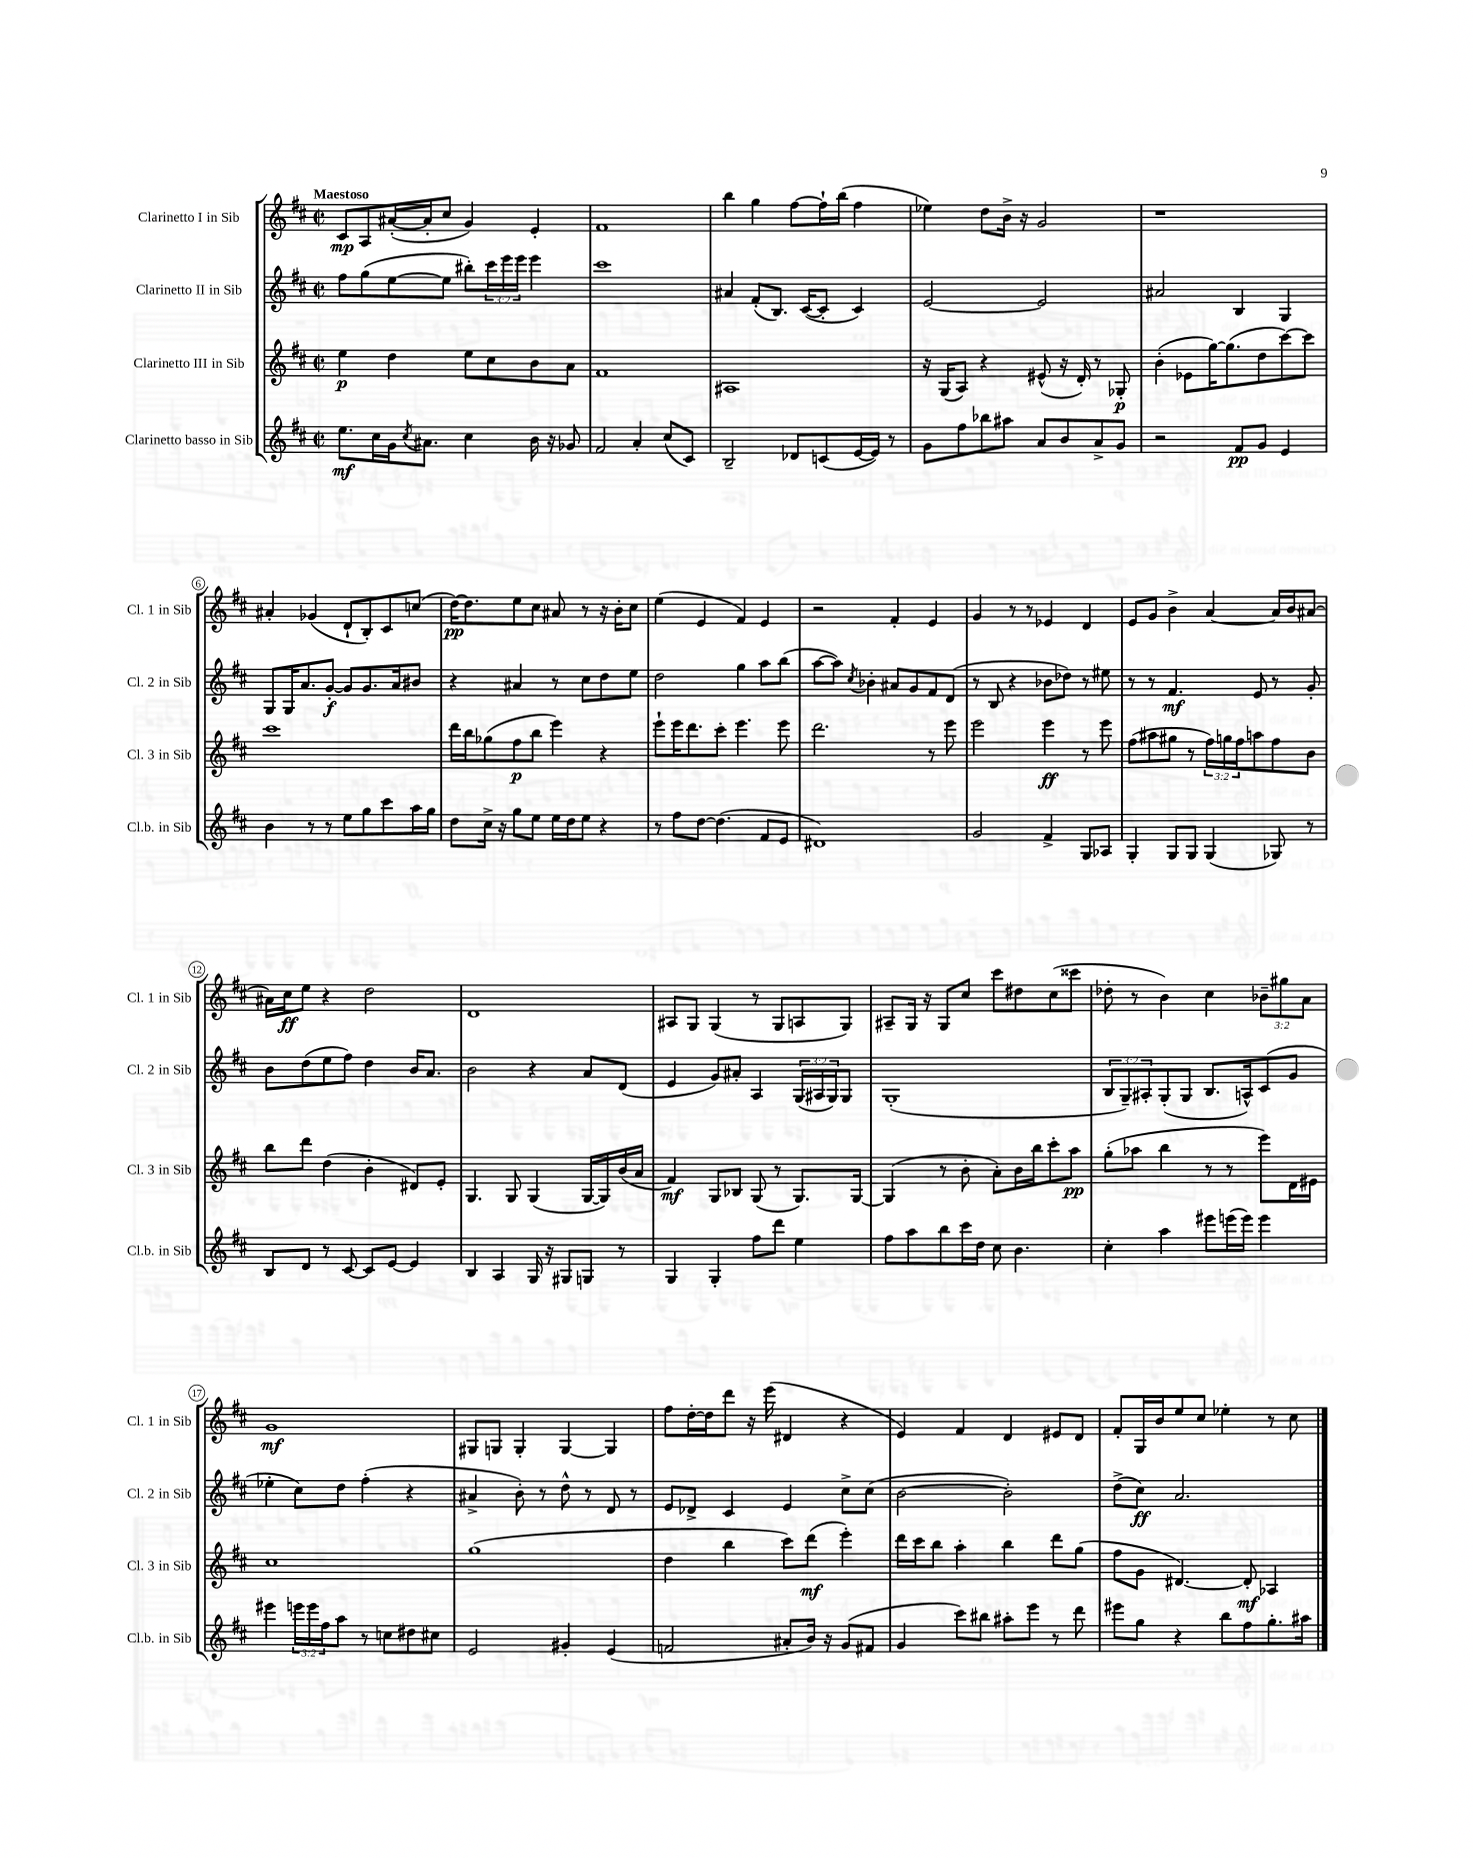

**kern	**kern	**kern	**kern
*staff4	*staff3	*staff2	*staff1
*clefG2	*clefG2	*clefG2	*clefG2
*k[f#c#]	*k[f#c#]	*k[f#c#]	*k[f#c#]
*M2/2	*M2/2	*M2/2	*M2/2
*met(c|)	*met(c|)	*met(c|)	*met(c|)
8.ee\L	4ee\	8ff#\L	8c#/L
.	.	(8gg\	8A/
16cc#\L	.	.	.
16g\J	4dd\	[8ee\	([16a#'/L
8qcc#/	.	.	.
8.a#\J	.	.	16a#'/]J
.	.	8ee\]J	8cc#/J
4cc#\	8ee\L	8bb#'\L)	4g/)
.	8cc#\	24ccc#\L	.
.	.	24eee\	.
.	.	24eee\JJ	.
16b\	8b\	4eee\	4e'/
16r	.	.	.
8g-/	8a\J	.	.
=	=	=	=
2f#/	1f#	1ccc#	1f#
4a'/	.	.	.
(8cc#/L	.	.	.
8c#/J)	.	.	.
=	=	=	=
2B~/	1A#	4a#/	4bb\
.	.	(8f#'/L	4gg\
.	.	8.B/J)	.
8d-/L	.	.	[8ff#\L
.	.	([16c#/LK	.
(8c/	.	8c#'/]J	16ff#`\]L
.	.	.	(16bb\JJ
[16e/L	.	4c#/)	4ff#\
16e/]JJ)	.	.	.
8r	.	.	.
=	=	=	=
8g\L	16r	[2e/	4ee-\)
.	(16G/LK	.	.
8ff#\	8A/J)	.	.
8bb-\	4r	.	8dd\L
8aa#\J	.	.	16b^\Jk
.	.	.	16r
8a/L	(8e#^^/	2e/]	2g/
8b/	16r	.	.
.	16d'/)	.	.
8a^/	8r	.	.
8g/J	8G-'/	.	.
=	=	=	=
2r	(4b'\	2a#/	1r
.	8e-\L	.	.
.	[16gg\K)	.	.
.	(8.gg\]	.	.
8f#/L	.	4B/	.
8g/J	8dd\	.	.
4e/	[8ccc#\)	4G/	.
.	8ccc#\]J	.	.
=	=	=	=
4b\	1ccc#	8G/L	4a#'/
.	.	16G/K	.
.	.	8.a/	.
8r	.	.	(4g-/
8r	.	[8g'/J	.
8ee\L	.	8g/]L	8d`/L
8gg\	.	8.g/	8B'/)
8ccc#\	.	.	8c#/
.	.	16a/k	.
16aa\L	.	8b#/J	(8cc/J
16gg\JJ	.	.	.
=	=	=	=
8dd\L	16ddd\LL	4r	[16dd\LK)
.	16bb\J	.	8.dd\]
16cc#^\Jk	(8gg-\	.	.
16r	.	.	.
8gg\L	8ff#\	4a#/	8ee\
8ee\J	8bb\J	.	8cc#\J
16ee\LL	4eee\)	8r	8a#/
16dd\J	.	.	.
8ee\J	.	8cc#\L	8r
4r	4r	8dd\	16r
.	.	.	16b'\LK
.	.	8ee\J	8cc#\J
=	=	=	=
8r	8eee`\L	2dd\	(4ee\
8ff#\L	16eee\K	.	.
.	8.ddd\	.	.
[8dd\J	.	.	4e/
(4.dd\]	8ccc#'\J	.	.
.	4.eee\	4gg\	4f#/)
8f#/L	.	8aa\L	4e/
8e/J	8eee\	(8bb\J	.
=	=	=	=
1d#)	2.ddd\	[8aa\L	2r
.	.	8aa\]J)	.
.	.	8qcc#/	.
.	.	4b-'\	.
.	.	8a#/L	4f#'/
.	.	8g/	.
.	8r	8f#/	4e/
.	8eee\	(8d/J	.
=	=	=	=
2g/	2eee\	8r	4g/
.	.	8B/	.
.	.	4r	8r
.	.	.	8r
4f#^/	4eee\	8b-\L	4e-/
.	.	8dd-\J)	.
8G/L	8r	8r	4d/
8A-/J	8eee\	8ee#\	.
=	=	=	=
4G'/	(8ff#\L	8r	8e/L
.	8aa#\	8r	8g/J
8G/L	8gg#\J	4.f#/	4b^\
8G/J	8r	.	.
(4G/	24ff#\LL)	.	[4a/
.	24gg\	.	.
.	24ff#\J	.	.
.	8aa\	8e/	.
8G-/)	8ff#\	8r	16a/]LL
.	.	.	16b/J
8r	8b\J	8g'/	[8a#/J
=	=	=	=
8B/L	8bb\L	8b\L	16a#\]LL
.	.	.	16cc#\J
8d/J	8ddd\J	(8dd\	8ee\J
8r	(4dd\	8ee\	4r
[8c#/	.	8ff#\J)	.
8c#/]L	4b'\	4dd\	2dd\
[8e/J	.	.	.
4e/]	8d#/L)	16b/LK	.
.	.	8.a/J	.
.	8e'/J	.	.
=	=	=	=
4B/	4.G/	2b\	1d
4A/	.	.	.
.	8G/	.	.
16G/	(4G/	4r	.
16r	.	.	.
8G#/L	.	.	.
8G/J	[16G/LL	8a/L	.
.	16G/])	.	.
8r	(16b/	(8d/J	.
.	16a/JJ	.	.
=	=	=	=
4G/	4f#/)	4e/	8A#/L
.	.	.	8G/J
4G'/	8G/L	8g/L)	(4G/
.	8B-/J	8a#'/J	.
8ff#\L	(8G/	4A/	8r
8ddd\J	8r	.	8G/L
4ee\	8.G/L)	(24G/LL	8A/
.	.	24A#/	.
.	.	24G/J)	.
.	.	8G/J	8G/J)
.	[16G/Jk	.	.
=	=	=	=
8ff#\L	(4G/]	(1G'	8A#~/L
8aa\	.	.	16G/Jk
.	.	.	16r
8bb\	8r	.	8G/L
16ccc#\L	8b'\	.	8cc#/J
16dd\JJ	.	.	.
8cc#\	8a'\L)	.	8ccc#\L
4.b\	16b\L	.	8dd#\
.	16bb\J	.	.
.	8ccc#'\	.	(8cc#\
.	8aa\J	.	8ccc##\J
=	=	=	=
4cc#'\	(8gg'\L	12B/L	8dd-'\
.	.	12G~/)	.
.	8aa-\J	.	8r
.	.	12A#'/	.
4aa\	4bb\	(8G'/	4b\)
.	.	8G/J	.
8eee#\L	8r	8.B/L	4cc#\
(16eee\L	8r	.	.
16eee\JJ)	.	16A^^/k)	.
4eee\	8eee\L)	(8c#/	12b-~\L
.	.	.	12gg#\
.	16d\L	8g/J	.
.	.	.	12a\J
.	16e#\JJ	.	.
=	=	=	=
4eee#\	1cc#	4ee-'\	1g
24eee\LL	.	8cc#\L)	.
24eee\	.	.	.
24ff#\J	.	.	.
8aa\J	.	8dd\J	.
8r	.	(4ff#'\	.
8cc\L	.	.	.
8dd#\	.	4r	.
8cc#\J	.	.	.
=	=	=	=
2e/	(1gg	4a#^/	8G#/L
.	.	.	8G/J
.	.	8b'\)	4G'/
.	.	8r	.
4g#'/	.	8dd^^\	[4G/
.	.	8r	.
(4e/	.	8d/	4G/]
.	.	8r	.
=	=	=	=
2f/	4dd\	8e/L	8ff#\L
.	.	8d-^/J	[16dd'\L
.	.	.	16dd\]J
.	4bb\	4c#/	8ddd\J
.	.	.	16r
.	.	.	(16eee\
8a#'/L	8ccc#\L)	4e/	4d#/
16b/Jk)	(8ddd\J	.	.
16r	.	.	.
(8g/L	4eee'\)	8cc#^\L	4r
8f#/J	.	(8cc#\J	.
=	=	=	=
4g/	16ddd\LL	[2b\	4e/)
.	16ccc#\J	.	.
.	8bb\J	.	.
8ccc#\L)	4aa'\	.	4f#/
8bb#\J	.	.	.
8aa#'\L	4bb\	2b'\])	4d/
8eee\J	.	.	.
8r	8ddd\L	.	8e#/L
8ddd\	(8gg\J	.	8d/J
=	=	=	=
8eee#\L	8ff#\L	(8dd^\L	8f#'/L
8gg\J	8g\J	8cc#\J)	16G/L
.	.	.	16b/J
4r	[4.d#/)	2.a/	8ee/
.	.	.	8cc#/J
8bb\L	.	.	4ee-'\
8ff#\	8d#'/]	.	.
8.gg'\	4A-/	.	8r
.	.	.	8cc#\
16aa#\Jk	.	.	.
==	==	==	==
*-	*-	*-	*-
